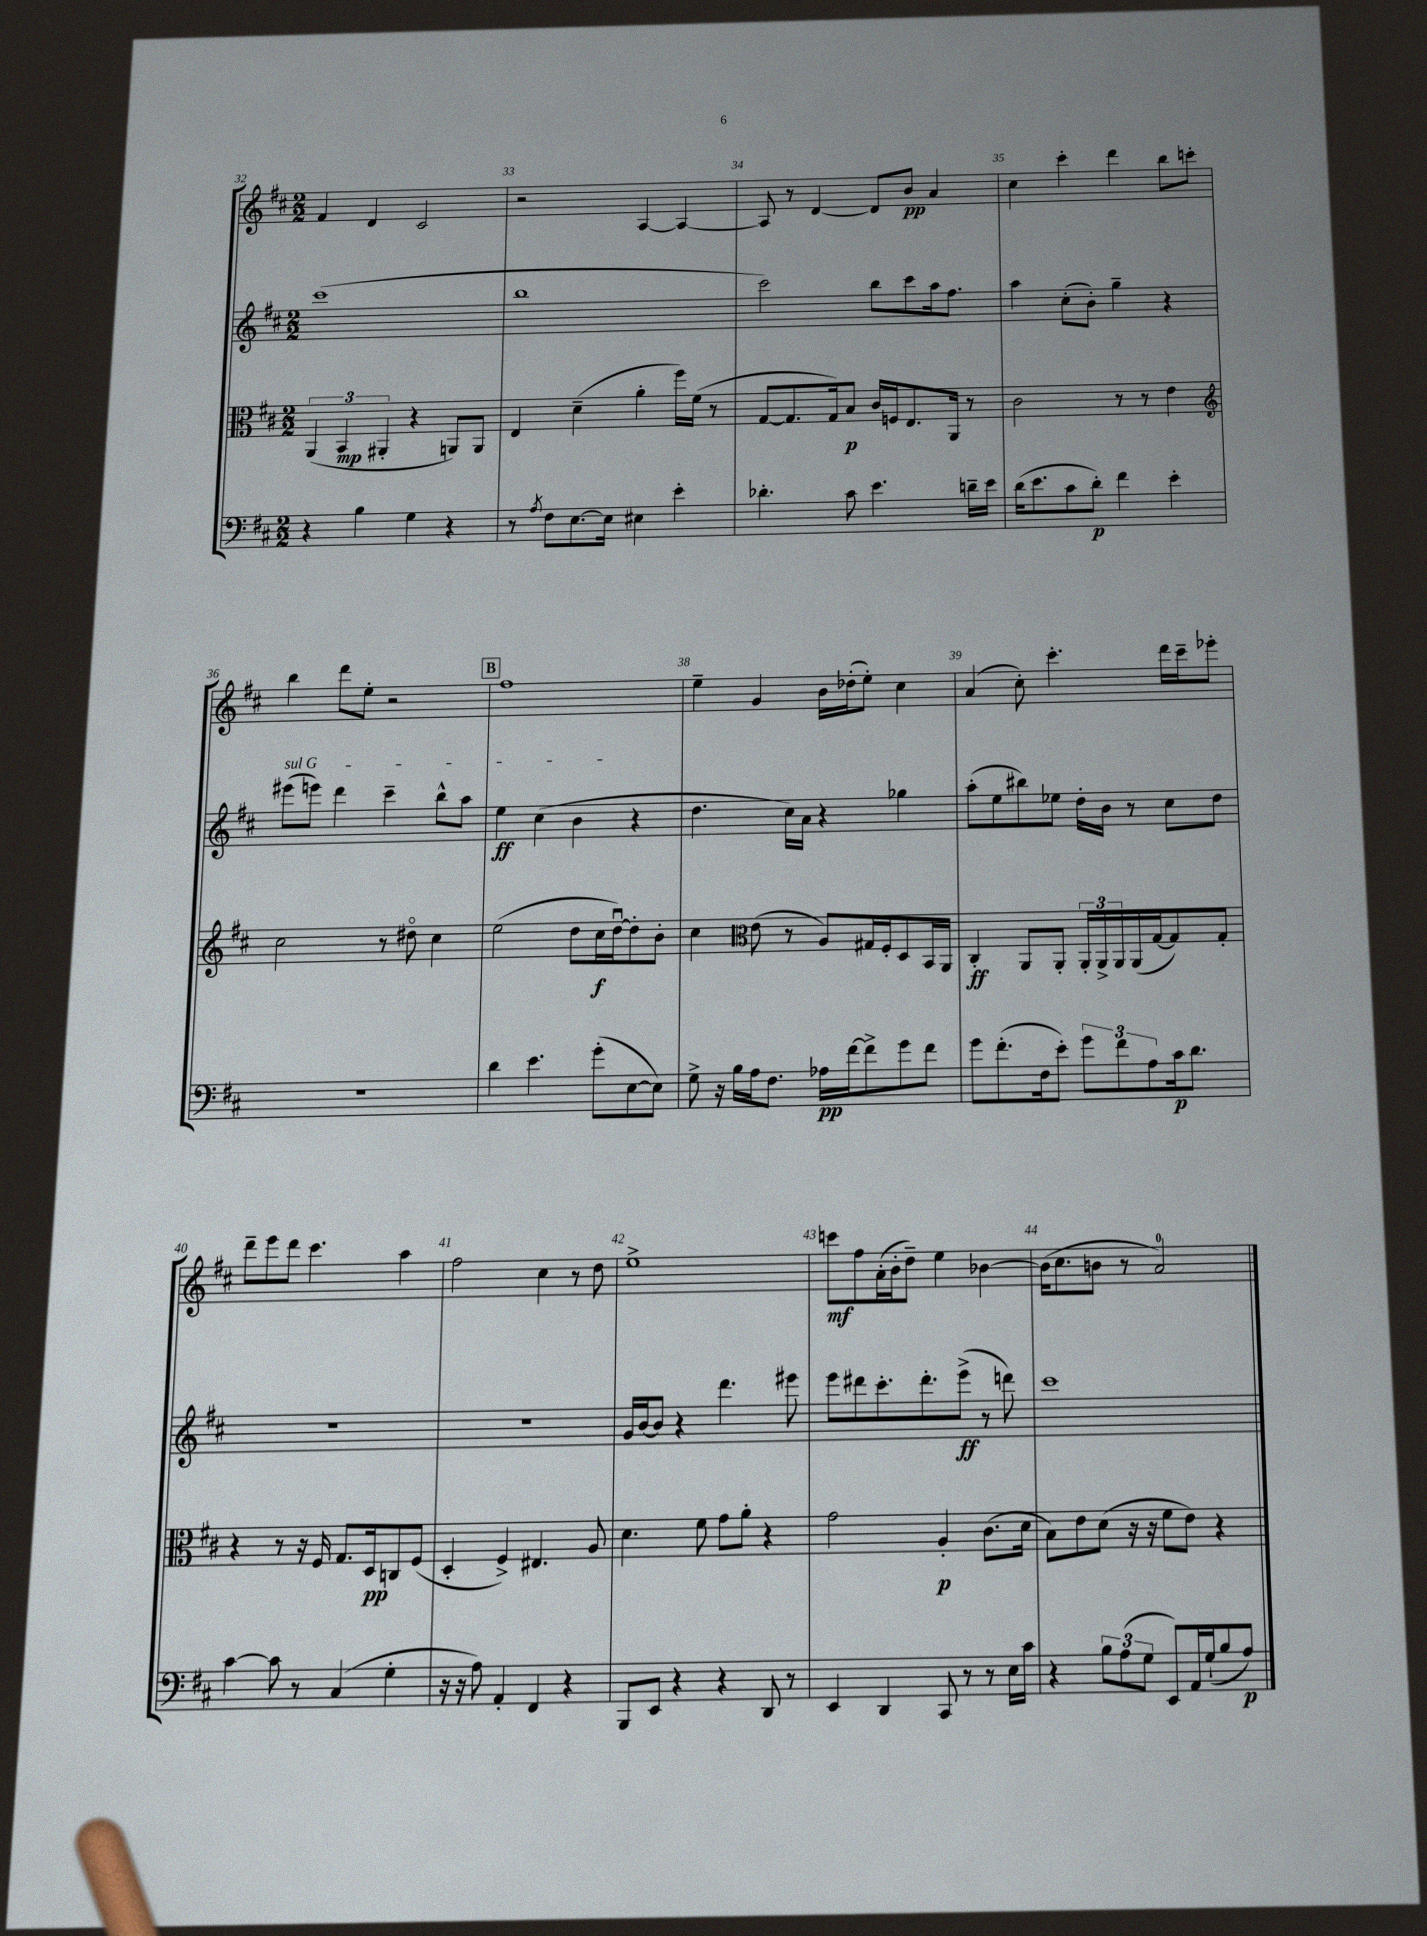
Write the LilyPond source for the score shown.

<<
\new StaffGroup <<
\new Staff = "s0" {
    \clef treble \key d \major \numericTimeSignature \time 2/2
    fis'4 d'4 cis'2 |
    r2 a4~ a4~ |
    a8 r8 d'4~ d'8 b'8\pp a'4 |
    cis''4 cis'''4-. d'''4 b''8 c'''8-. |
    b''4 d'''8 e''8-. r2 |
    \mark \markup { \box "B" } fis''1 |
    e''4-- g'4 b'16 des''16-.( e''8-.) cis''4 |
    a'4( cis''8-.) cis'''4.-. d'''16 cis'''16-- ees'''8-. |
    d'''8-- e'''8 d'''8 cis'''4. a''4 |
    fis''2 cis''4 r8 d''8 |
    e''1-> |
    c'''8\mf fis''8 a'16-.( b'16-. d''8--) e''4 bes'4~ |
    bes'16( cis''8. b'8 r8 a'2-0) \bar "|." |
}
\new Staff = "s1" {
    \clef treble \key d \major \numericTimeSignature \time 2/2
    cis'''1( |
    b''1 |
    cis'''2) b''8 cis'''8 a''16 fis''8. |
    a''4 cis''8-.( b'8-.) g''4-- r4 |
    \once \override TextSpanner.bound-details.left.text = \markup { \italic "sul G" } eis'''8\startTextSpan( e'''8) d'''4 cis'''4-- b''8-^ a''8 |
    \mark \markup { \box "B" } e''4\ff cis''4( b'4\stopTextSpan r4 |
    d''4. cis''16) a'16 r4 ges''4 |
    a''8-.( e''8 bis''8) ees''8 d''16-. b'16 r8 cis''8 d''8 |
    R1 |
    R1 |
    g'16 b'16~ b'8 r4 d'''4. eis'''8 |
    e'''8 dis'''8 cis'''8.-. dis'''8.-. e'''8->\ff( r8 d'''8) |
    cis'''1 \bar "|." |
}
\new Staff = "s2" {
    \clef alto \key d \major \numericTimeSignature \time 2/2
    \tuplet 3/2 { a,4( b,4\mp ais,4-. } r4 a,8) a,8 |
    e4 d'4--( a'4-. fis''16) fis'16( r8 |
    g8~ g8. g16) b8\p cis'16 f16 e8. a,16 r8 |
    cis'2 r8 r8 e'4 |
    \clef treble cis''2 r8 dis''8\flageolet cis''4 |
    \mark \markup { \box "B" } e''2( d''8 cis''16\f d''16~\downbow) d''8-. b'8-. |
    cis''4 \clef alto e'8( r8 a8) gis16 fis16-. d8 b,16 a,16 |
    cis4-.\ff a,8 a,8-. \tuplet 3/2 { a,16-. a,16-> a,16 } a,16( g16~ g8) g8-. |
    r4 r8 r16 fis16 g8. d16\pp c8 fis8( |
    d4-. fis4->) eis4. a8 |
    d'4. fis'8 g'8 a'8-. r4 |
    g'2 a4-.\p cis'8.( d'16 |
    b8) e'8 d'8( r16 r16 fis'8 e'8) r4 \bar "|." |
}
\new Staff = "s3" {
    \clef bass \key d \major \numericTimeSignature \time 2/2
    r4 b4 g4 r4 |
    r8 \acciaccatura { a8 } fis8 e8.~ e16 eis4 e'4-. |
    des'4.-. cis'8 e'4. d'16-- e'16 |
    d'16( e'8. cis'8 d'8-.\p) fis'4 e'4-. |
    R1 |
    \mark \markup { \box "B" } d'4 e'4. g'8-.( e8~ e8) |
    g8-> r16 b16 a16 fis8. aes16\pp fis'16~ fis'8-> g'8 fis'8 |
    g'8 fis'8.-.( fis16 e'8-.) \tuplet 3/2 { g'8 fis'8 a8 } cis'16\p d'8. |
    cis'4~ cis'8 r8 cis4( g4-. |
    r16 r16 a8) a,4-. fis,4 r4 |
    b,,8 e,8 r4 r4 d,8 r8 |
    e,4 d,4 cis,8 r8 r8 e16 cis'16 |
    r4 \tuplet 3/2 { b8 a8( g8 } e,8) a,16 g16-!( b8 a8\p) \bar "|." |
}
>>
>>
\layout { \context { \Score currentBarNumber = #32 \override BarNumber.break-visibility = ##(#f #t #t) barNumberVisibility = #all-bar-numbers-visible } }
